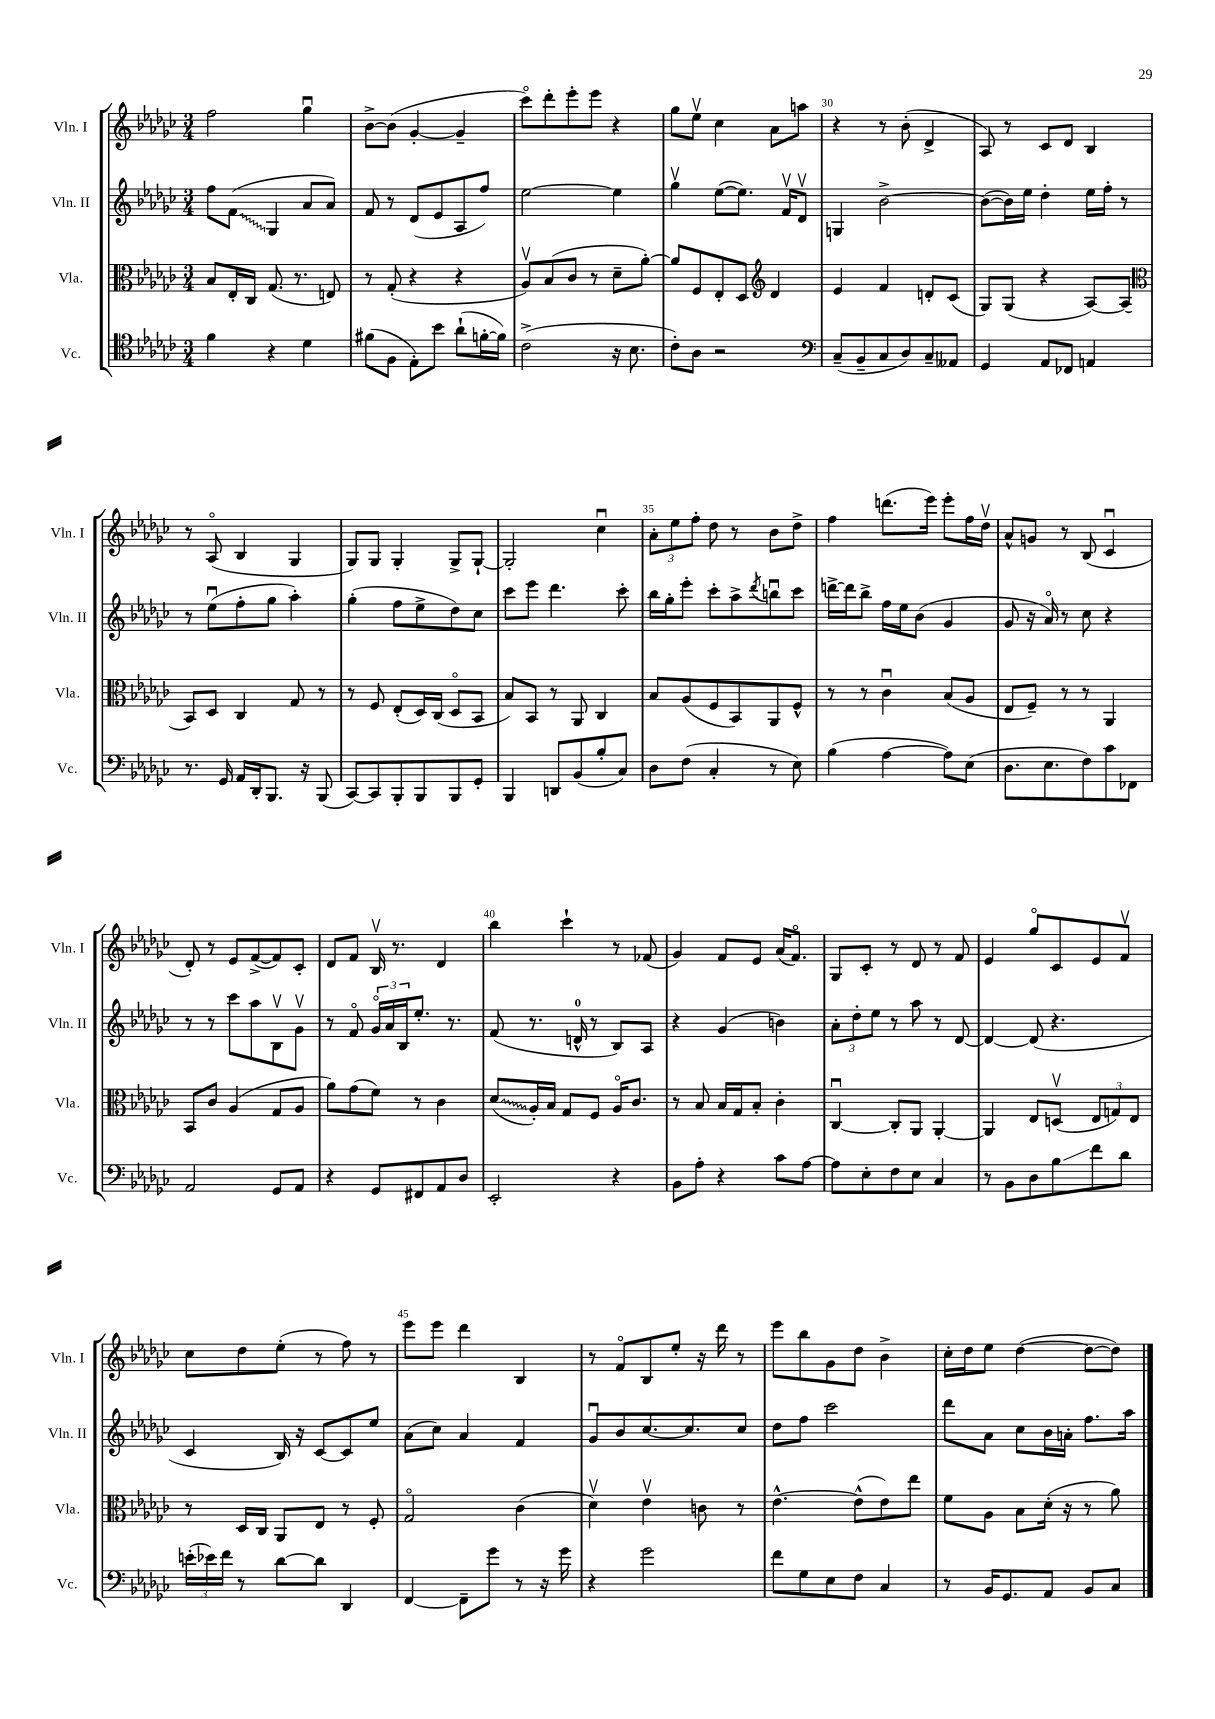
<<
\new StaffGroup <<
\new Staff = "s0" \with { instrumentName = "Vln. I" shortInstrumentName = "Vln. I" } {
    \clef treble \key ges \major \numericTimeSignature \time 3/4
    f''2 ges''4\downbow |
    bes'8~-> bes'8( ges'4~-. ges'4-- |
    ces'''8\flageolet) des'''8-. ees'''8-. ees'''8 r4 |
    ges''8 ees''8\upbow ces''4 aes'8 a''8 |
    r4 r8 bes'8-.( des'4-> |
    aes8) r8 ces'8 des'8 bes4 |
    r8 aes8\flageolet( bes4 ges4 |
    ges8) ges8 ges4-. ges8-> ges8~-! |
    ges2-. ces''4\downbow |
    \tuplet 3/2 { aes'8-. ees''8 f''8-. } des''8 r8 bes'8 des''8-> |
    f''4 d'''8.( ees'''16) ees'''8-. f''16 des''16\upbow |
    aes'8-^ g'8 r8 bes8( ces'4\downbow |
    des'8-.) r8 ees'8 f'8~->( f'8) ces'8-. |
    des'8 f'8 bes16\upbow r8. des'4 |
    bes''4 ces'''4-! r8 fes'8( |
    ges'4) f'8 ees'8 aes'16( f'8.\flageolet) |
    ges8 ces'8-. r8 des'8 r8 f'8 |
    ees'4 ges''8\flageolet ces'8 ees'8 f'8\upbow |
    ces''8 des''8 ees''8-.( r8 f''8) r8 |
    ees'''8 ees'''8 des'''4 bes4 |
    r8 f'8\flageolet bes8 ees''8-. r16 des'''16 r8 |
    ees'''8 bes''8 ges'8 des''8 bes'4-> |
    ces''16-. des''16 ees''8 des''4~( des''8~ des''8) \bar "|." |
}
\new Staff = "s1" \with { instrumentName = "Vln. II" shortInstrumentName = "Vln. II" } {
    \clef treble \key ges \major \numericTimeSignature \time 3/4
    f''8 \once \override Glissando.style = #'zigzag f'8\glissando( ges4 aes'8 aes'8) |
    f'8 r8 des'8( ees'8 aes8 f''8) |
    ees''2~ ees''4 |
    ges''4\upbow ees''8~( ees''8.) f'16\upbow des'8\upbow |
    g4 bes'2~-> |
    bes'8~( bes'16) ees''16 des''4-. ees''16 f''16-. r8 |
    r8 ees''8\downbow( f''8-. ges''8 aes''4-.) |
    ges''4-.( f''8 ees''8-> des''8) ces''8 |
    ces'''8 ees'''8 des'''4. ces'''8-. |
    bes''16 ges''16-. ees'''8-. ces'''8-. aes''8-> \acciaccatura { des'''8 } b''8\downbow ces'''8 |
    d'''16~-> d'''16 bes''8-> f''16 ees''16 bes'8( ges'4 |
    ges'8 r16 aes'16\flageolet) r8 ces''8 r4 |
    r8 r8 ces'''8 aes''8 bes8\upbow ges'8\upbow |
    r8 f'8\flageolet \tuplet 3/2 { ges'16\flageolet aes'16 bes16 } ees''8.-. r8. |
    f'8( r8. d'16-0-^ r8 bes8) aes8 |
    r4 ges'4( b'4) |
    \tuplet 3/2 { aes'8-. des''8-. ees''8 } r8 aes''8 r8 des'8~ |
    des'4~ des'8( r4. |
    ces'4 bes16) r16 ces'8~ ces'8 ees''8 |
    aes'8( ces''8) aes'4 f'4 |
    ges'8\downbow bes'8 ces''8.~ ces''8. ces''8 |
    des''8 f''8 ces'''2 |
    des'''8 aes'8 ces''8 bes'16 a'16-. f''8. aes''16 \bar "|." |
}
\new Staff = "s2" \with { instrumentName = "Vla." shortInstrumentName = "Vla." } {
    \clef alto \key ges \major \numericTimeSignature \time 3/4
    bes8 ees16-. ces16 ges8.( r8. e8) |
    r8 ges8-.( r4 r4 |
    aes8\upbow) bes8( ces'8 r8 des'8-- aes'8~-.) |
    aes'8 f8 ees8-. des8 \clef treble des'4 |
    ees'4 f'4 d'8-. ces'8( |
    ges8) ges8( r4 aes8~) aes8( |
    \clef alto bes,8) des8 ces4 ges8 r8 |
    r8 f8 ees8-.( des16) ces16( des8\flageolet bes,8 |
    bes8) bes,8 r8 aes,8 ces4 |
    bes8 aes8( f8 bes,8) aes,8 f8-^ |
    r8 r8 ces'4\downbow bes8( aes8 |
    ees8 f8--) r8 r8 aes,4 |
    bes,8 ces'8 aes4( ges8 aes8 |
    aes'8) ges'8( f'8) r8 ces'4 |
    \once \override Glissando.style = #'zigzag des'8\glissando( aes16-.) bes16 ges8 f8 aes16\flageolet ces'8. |
    r8 bes8 bes16 ges16 bes8-. ces'4-. |
    ces4~\downbow ces8-. aes,8 aes,4~-. |
    aes,4 ees8 d8\upbow( \tuplet 3/2 { ees8 g8) ees8 } |
    r8 des16 ces16 aes,8 ees8 r8 f8-. |
    ges2\flageolet ces'4( |
    des'4\upbow) ees'4\upbow c'8 r8 |
    ees'4.~-^ ees'8-^( ees'8) ees''8 |
    f'8 aes8 bes8 des'16-.( r16 r8 aes'8) \bar "|." |
}
\new Staff = "s3" \with { instrumentName = "Vc." shortInstrumentName = "Vc." } {
    \clef tenor \key ges \major \numericTimeSignature \time 3/4
    f'4 r4 des'4 |
    fis'8( f8 ees8-.) bes'8 aes'8-!( f'16~-. f'16) |
    ces'2->( r16 bes8. |
    ces'8-.) aes8 r2 |
    \clef bass ces8--( bes,8-- ces8 des8) ces8-- aeses,8 |
    ges,4 aes,8 fes,8 a,4 |
    r8. ges,16 aes,16 des,16-. bes,,8. r16 bes,,8( |
    ces,8~) ces,8 bes,,8-. bes,,8 bes,,8 ges,8-. |
    bes,,4 d,8 bes,8( bes8-. ces8) |
    des8 f8( ces4-. r8 ees8) |
    bes4( aes4~ aes8) ees8( |
    des8. ees8. f8) ces'8 fes,8 |
    aes,2 ges,8 aes,8 |
    r4 ges,8 fis,8 aes,8 des8 |
    ees,2-. r4 |
    bes,8 aes8-. r4 ces'8 aes8~ |
    aes8 ees8-. f8 ees8 ces4 |
    r8 bes,8 des8 bes8\glissando f'8 des'8 |
    \tuplet 3/2 { e'16-.( ees'16) f'16 } r8 des'8~ des'8 des,4 |
    f,4~ f,8-- ges'8 r8 r16 ges'16 |
    r4 ges'2 |
    f'8 ges8 ees8 f8 ces4 |
    r8 bes,16 ges,8. aes,8 bes,8 ces8 \bar "|." |
}
>>
>>
\layout { \context { \Score currentBarNumber = #26 \override BarNumber.break-visibility = ##(#f #t #t) barNumberVisibility = #(every-nth-bar-number-visible 5) } }
